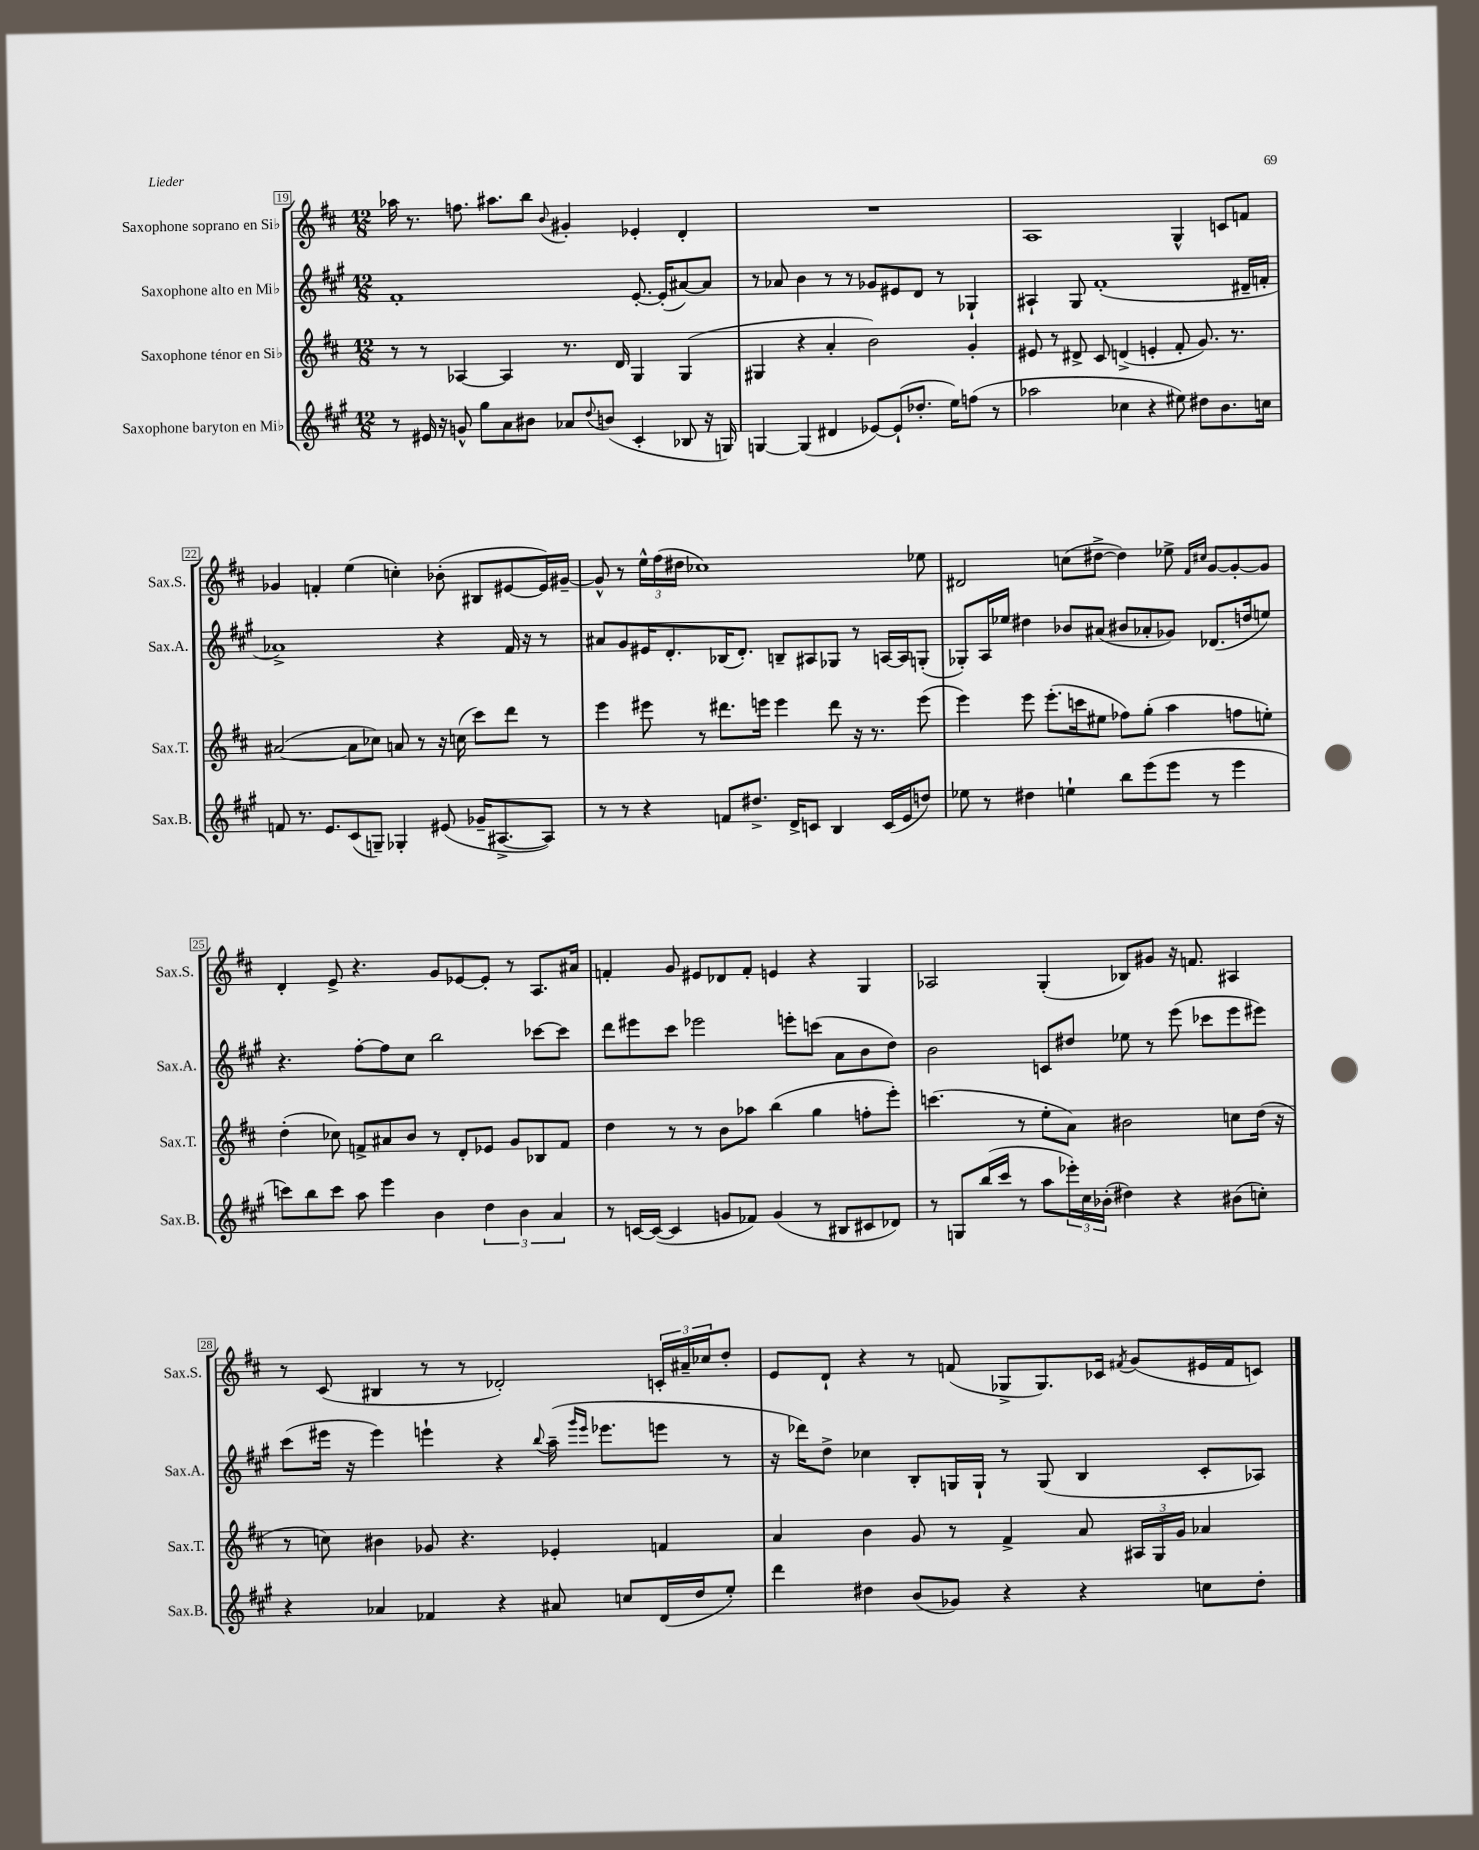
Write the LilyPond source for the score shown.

<<
\new StaffGroup <<
\new Staff = "s0" \with { instrumentName = "Saxophone soprano en Sib" shortInstrumentName = "Sax.S." } {
    \clef treble \key d \major \numericTimeSignature \time 12/8
    aes''16 r8. f''8. ais''8. b''8 \appoggiatura { b'8 } gis'4-. ees'4-. d'4-. |
    R1. |
    a1 g4-^ c'8 f'8 |
    ges'4 f'4-. e''4( c''4-.) bes'8-.( bis8 eis'8~ eis'16) gis'16~-- |
    gis'8-^ r8 \tuplet 3/2 { e''16-^ fis''16( dis''16 } ces''1) ees''8 |
    dis'2 c''8( dis''8~-> dis''4) ees''8-> \grace { fis'16 cis''16 } g'8~ g'8~-. g'8 |
    d'4-. e'8-> r4. g'8 ees'8~ ees'8-. r8 a8. ais'16 |
    f'4-. g'8 eis'8 des'8 f'8-. e'4 r4 g4 |
    aes2 g4-.( bes8) gis'8 r16 f'8. ais4 |
    r8 cis'8( bis4 r8 r8 des'2-.) \tuplet 3/2 { c'16-. ais'16-- ces''16 } d''8-. |
    e'8 d'8-! r4 r8 f'8( ges8-> ges8.) ces'16 \acciaccatura { fis'8 } g'8( eis'16 fis'16 c'8) \bar "|." |
}
\new Staff = "s1" \with { instrumentName = "Saxophone alto en Mib" shortInstrumentName = "Sax.A." } {
    \clef treble \key a \major \numericTimeSignature \time 12/8
    fis'1-. e'8.~-. e'16-.( ais'8~) ais'8 |
    r8 aes'8 b'4 r8 r8 ges'8 eis'8 d'8 r8 ges4-! |
    ais4-! gis8 fis'1-.( dis'16-- f'16-. |
    aes'1->) r4 fis'16 r16 r8 |
    ais'8 gis'8 eis'16 d'8.-. bes16( d'8.-.) b8-- ais8 ges8 r8 a16~ a16 g8-.( |
    ges8-.) a16 ees''16 dis''4 bes'8 ais'8( bis'8 aes'8-. ges'8) des'8.( d''16 e''8) |
    r4. fis''8~-. fis''8 cis''8 b''2 ces'''8~ ces'''8 |
    d'''8 eis'''8 cis'''8 ees'''2 e'''8-. c'''8( a'8 b'8 d''8) |
    b'2 c'8 dis''8 ees''8 r8 e'''8( ces'''8 e'''8 eis'''8) |
    cis'''8( eis'''16 r16 eis'''4) e'''4-! r4 \appoggiatura { b''8 } a''16--( \grace { gis'''16 e'''16 } ees'''8. e'''8 r8 |
    r16 des'''16) d''8-> ces''4 b8-. g16 g16-! r8 g8( b4 cis'8-. aes8) \bar "|." |
}
\new Staff = "s2" \with { instrumentName = "Saxophone ténor en Sib" shortInstrumentName = "Sax.T." } {
    \clef treble \key d \major \numericTimeSignature \time 12/8
    r8 r8 aes4~ aes4 r8. d'16 g4 g4( |
    gis4 r4 a'4-. b'2) g'4-. |
    eis'8 r8 dis'8-> cis'8 d'4->( e'4-. fis'8-. g'8.) r8. |
    ais'2~( ais'8 ces''8) a'8 r8 r16 c''16( cis'''8) d'''8 r8 |
    e'''4 eis'''8 r8 dis'''8. e'''16 e'''4 dis'''8 r16 r8. e'''8( |
    e'''4) e'''8 e'''8.-.( c'''16 eis''8 fes''8) g''8-.( a''4 f''8 e''8-.) |
    d''4-.( ces''8) f'8-> ais'8 b'8 r8 d'8-. ees'8 g'8 bes8 f'8 |
    d''4 r8 r8 b'8 aes''8 b''4( g''4 f''8-. e'''8-.) |
    c'''4.( r8 e''8-. a'8) bis'2 c''8 d''16( r16 |
    r8 c''8) bis'4 ges'8 r4. ees'4-. f'4 |
    a'4 b'4 g'8 r8 fis'4-> a'8 \tuplet 3/2 { ais16 g16 g'16 } aes'4 \bar "|." |
}
\new Staff = "s3" \with { instrumentName = "Saxophone baryton en Mib" shortInstrumentName = "Sax.B." } {
    \clef treble \key a \major \numericTimeSignature \time 12/8
    r8 eis'16 r16 g'8-^ gis''8 a'8 bis'8 aes'8 \appoggiatura { d''8 } b'8( cis'4-. bes8 r16 g16) |
    g4~ g4( dis'4 ees'8~) ees'8-!( des''8.-. e''16) f''8( r8 |
    aes''2 ces''4 r4 eis''8) dis''8 b'8. c''16 |
    f'8 r8. e'8. cis'8( g8--) ges4-. eis'8( ges'16-- ais8.~-> ais8) |
    r8 r8 r4 f'8 dis''8.-> d'16-> c'8 b4 c'16( e'16 d''8) |
    ees''8 r8 dis''4 e''4-! b''8 e'''8( e'''8 r8 e'''4 |
    c'''8) b''8 c'''8 a''8 e'''4 b'4 \tuplet 3/2 { d''4 b'4 a'4 } |
    r8 c'16~ c'16~( c'4 g'8 fes'8) g'4( r8 bis8 cis'8 des'8) |
    r8 g8 b''16( cis'''16 r8 a''8 \tuplet 3/2 { ees'''16-.) cis''16 bes'16-.( } dis''4) r4 bis'8( c''8-.) |
    r4 aes'4 fes'4 r4 ais'8 c''8 d'16( d''16 e''8-.) |
    d'''4 dis''4 b'8( ges'8) r4 r4 c''8 dis''8-. \bar "|." |
}
>>
>>
\layout { \context { \Score currentBarNumber = #19 \override BarNumber.stencil = #(make-stencil-boxer 0.1 0.3 ly:text-interface::print) } }
